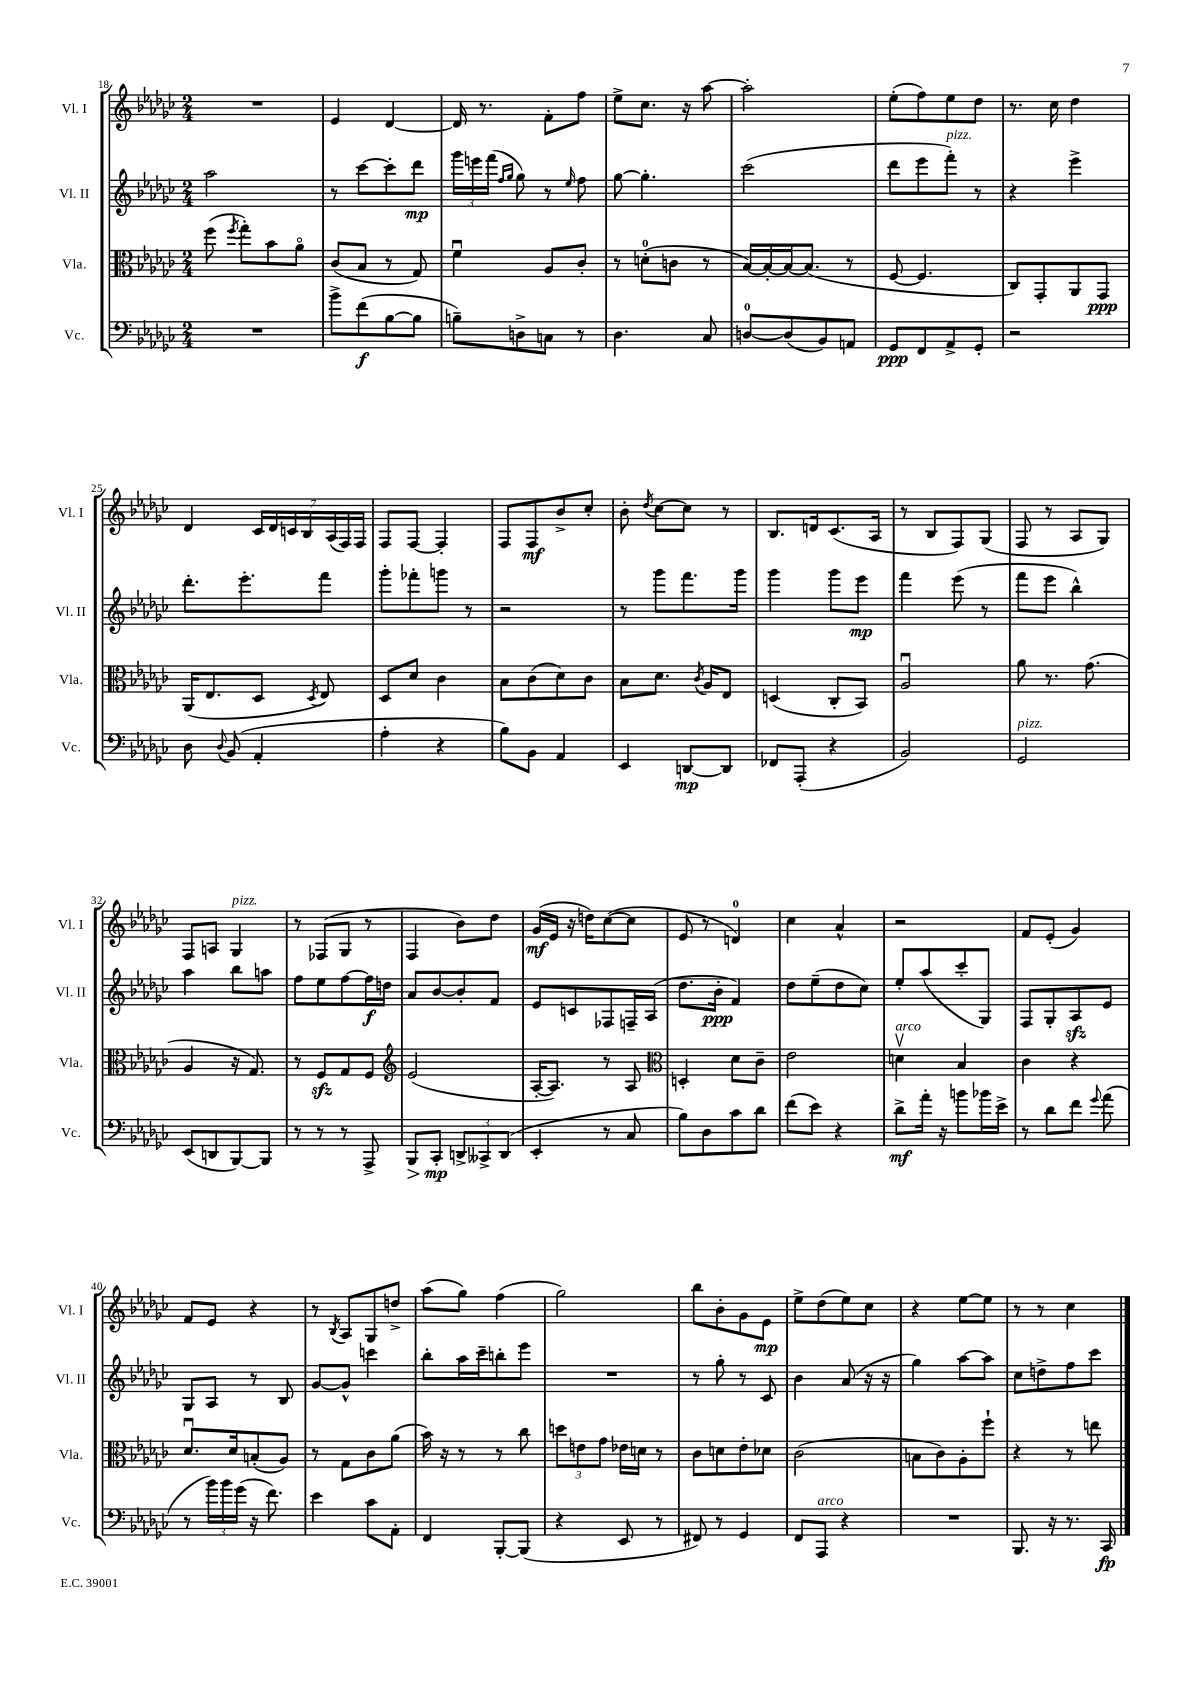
<<
\new StaffGroup <<
\new Staff = "s0" \with { instrumentName = "Vl. I" shortInstrumentName = "Vl. I" } {
    \clef treble \key ges \major \numericTimeSignature \time 2/4
    \autoBeamOff R2 |
    ees'4 des'4~ |
    des'16 r8. f'8[-. f''8] |
    ees''8[-> ces''8.] r16 aes''8~ |
    aes''2-. |
    ees''8[-.( f''8) ees''8 des''8] |
    r8. ces''16 des''4 |
    des'4 \tuplet 7/4 { ces'16[ des'16 c'16 bes16 aes16( f16) f16] } |
    f8[ f8]~ f4-. |
    f8[ f8\mf bes'8-> ces''8]-. |
    bes'8-. \acciaccatura { des''8 } ces''8[~ ces''8] r8 |
    bes8.[ d'16 ces'8.( aes16] |
    r8 bes8[ f8) ges8]( |
    f8 r8 aes8[ ges8]) |
    f8[ a8] ges4^\markup { \italic "pizz." } |
    r8 fes8[( ges8] r8 |
    f4 bes'8[) des''8] |
    ges'16[\mf( ees'16] r16 d''16[) ces''8~( ces''8] |
    ees'8 r8 d'4-0) |
    ces''4 aes'4-^ |
    r2 |
    f'8[ ees'8]-.( ges'4) |
    f'8[ ees'8] r4 |
    r8 \acciaccatura { bes8 } aes8[ ges8 d''8]-> |
    aes''8[( ges''8]) f''4( |
    ges''2) |
    bes''8[ bes'8-. ges'8 ees'8]\mp |
    ees''8[-> des''8( ees''8) ces''8] |
    r4 ees''8[~ ees''8] |
    r8 r8 ces''4 \bar "|." |
}
\new Staff = "s1" \with { instrumentName = "Vl. II" shortInstrumentName = "Vl. II" } {
    \clef treble \key ges \major \numericTimeSignature \time 2/4
    \autoBeamOff aes''2 |
    r8 ces'''8[~ ces'''8-. des'''8]\mp |
    \tuplet 3/2 { ges'''16[ e'''16 f'''16]( } \grace { f''16[ ges''16] } ges''8) r8 \grace { ees''16 } f''8 |
    ges''8~ ges''4.-. |
    ces'''2( |
    des'''8[ ees'''8 f'''8]-.^\markup { \italic "pizz." }) r8 |
    r4 ees'''4-> |
    des'''8.[-. ees'''8.-. f'''8] |
    ges'''8[-. fes'''8-. g'''8] r8 |
    r2 |
    r8 ges'''8[ f'''8. ges'''16] |
    ges'''4 ges'''8[ ees'''8]\mp |
    f'''4 ees'''8( r8 |
    f'''8[ ees'''8] bes''4-^) |
    aes''4 bes''8[ a''8] |
    f''8[ ees''8 f''8~ f''16\f d''16] |
    aes'8[ bes'8~ bes'8-. f'8] |
    ees'8[ c'8 fes8 f16-- aes16]( |
    des''8.[ bes'16]-.\ppp f'4) |
    des''8[ ees''8--( des''8 ces''8]) |
    ees''8[-. aes''8( ces'''8-. ges8]) |
    f8[ ges8-. aes8\sfz ees'8] |
    ges8[ aes8] r8 bes8 |
    ges'8[~ ges'8]-^ c'''4 |
    bes''8[-. aes''16 ces'''16-- b''8-. ees'''8] |
    R2 |
    r8 ges''8-. r8 ces'8 |
    bes'4 aes'8( r16 r16 |
    ges''4) aes''8[~ aes''8] |
    ces''8[ d''8-> f''8 ces'''8] \bar "|." |
}
\new Staff = "s2" \with { instrumentName = "Vla." shortInstrumentName = "Vla." } {
    \clef alto \key ges \major \numericTimeSignature \time 2/4
    \autoBeamOff f''8( \acciaccatura { f''8 } ges''8[-.) bes'8 aes'8]\flageolet |
    ces'8[( bes8] r8 ges8) |
    f'4\downbow aes8[ ces'8]-. |
    r8 d'8[-0-.( c'8] r8 |
    bes16[~) bes16~-. bes16~ bes8.]( r8 |
    f8~ f4. |
    ces8[) ges,8-. aes,8 ges,8]\ppp |
    aes,16[( ees8. des8] \acciaccatura { des8 } ees8) |
    des8[ des'8] ces'4 |
    bes8[ ces'8( des'8) ces'8] |
    bes8[ des'8.] \acciaccatura { ces'8 } aes16[ ees8] |
    d4( ces8[-. bes,8]) |
    aes2\downbow |
    aes'8 r8. ges'8.( |
    aes4 r16 ges8.) |
    r8 f8[\sfz ges8 f8] |
    \clef treble ees'2( |
    aes16[~-. aes8.]) r8 aes8 |
    \clef alto d4-. des'8[ ces'8]-- |
    ees'2 |
    d'4\upbow^\markup { \italic "arco" } bes4 |
    ces'4 r4 |
    des'8.[\downbow des'16 b8-.( aes8]) |
    r8 ges8[ ces'8 aes'8]( |
    bes'16) r16 r8 r8 ces''8 |
    \tuplet 3/2 { d''8[ e'8 ges'8] } ees'16[ d'16] r8 |
    ces'8[ d'8 ees'8-. des'8] |
    ces'2( |
    b8[ ces'8) aes8-. f''8]-! |
    r4 r8 e''8 \bar "|." |
}
\new Staff = "s3" \with { instrumentName = "Vc." shortInstrumentName = "Vc." } {
    \clef bass \key ges \major \numericTimeSignature \time 2/4
    \autoBeamOff R2 |
    bes'8[-> f'8\f( bes8~ bes8] |
    b8[--) d8-> c8] r8 |
    des4. ces8 |
    d8[-0~ d8( bes,8) a,8] |
    ges,8[\ppp f,8 aes,8-> ges,8]-. |
    r2 |
    des8 \appoggiatura { des8 } bes,8( aes,4-. |
    aes4-. r4 |
    bes8[) bes,8] aes,4 |
    ees,4 d,8[~\mp d,8] |
    fes,8[ aes,,8]-.( r4 |
    bes,2) |
    ges,2^\markup { \italic "pizz." } |
    ees,8[( d,8 bes,,8~) bes,,8] |
    r8 r8 r8 aes,,8-> |
    bes,,8[\> ces,8]-.\mp\! \tuplet 3/2 { d,8[-> ceses,8-> d,8]( } |
    ees,4-. r8 ces8 |
    bes8[) des8 ces'8 des'8] |
    f'8[( ees'8]) r4 |
    des'8[->\mf aes'16]-. r16 b'8[ bes'16 ees'16]-> |
    r8 des'8[ f'8] \appoggiatura { ges'8 } aes'8( |
    r8 \tuplet 3/2 { bes'16[) bes'16 ges'16]( } r16 f'8.) |
    ees'4 ces'8[ aes,8]-. |
    f,4 bes,,8[~-. bes,,8]( |
    r4 ees,8 r8 |
    fis,8) r8 ges,4 |
    f,8[ aes,,8]^\markup { \italic "arco" } r4 |
    R2 |
    bes,,8. r16 r8. ces,16\fp \bar "|." |
}
>>
>>
\layout { \context { \Score currentBarNumber = #18 } }
